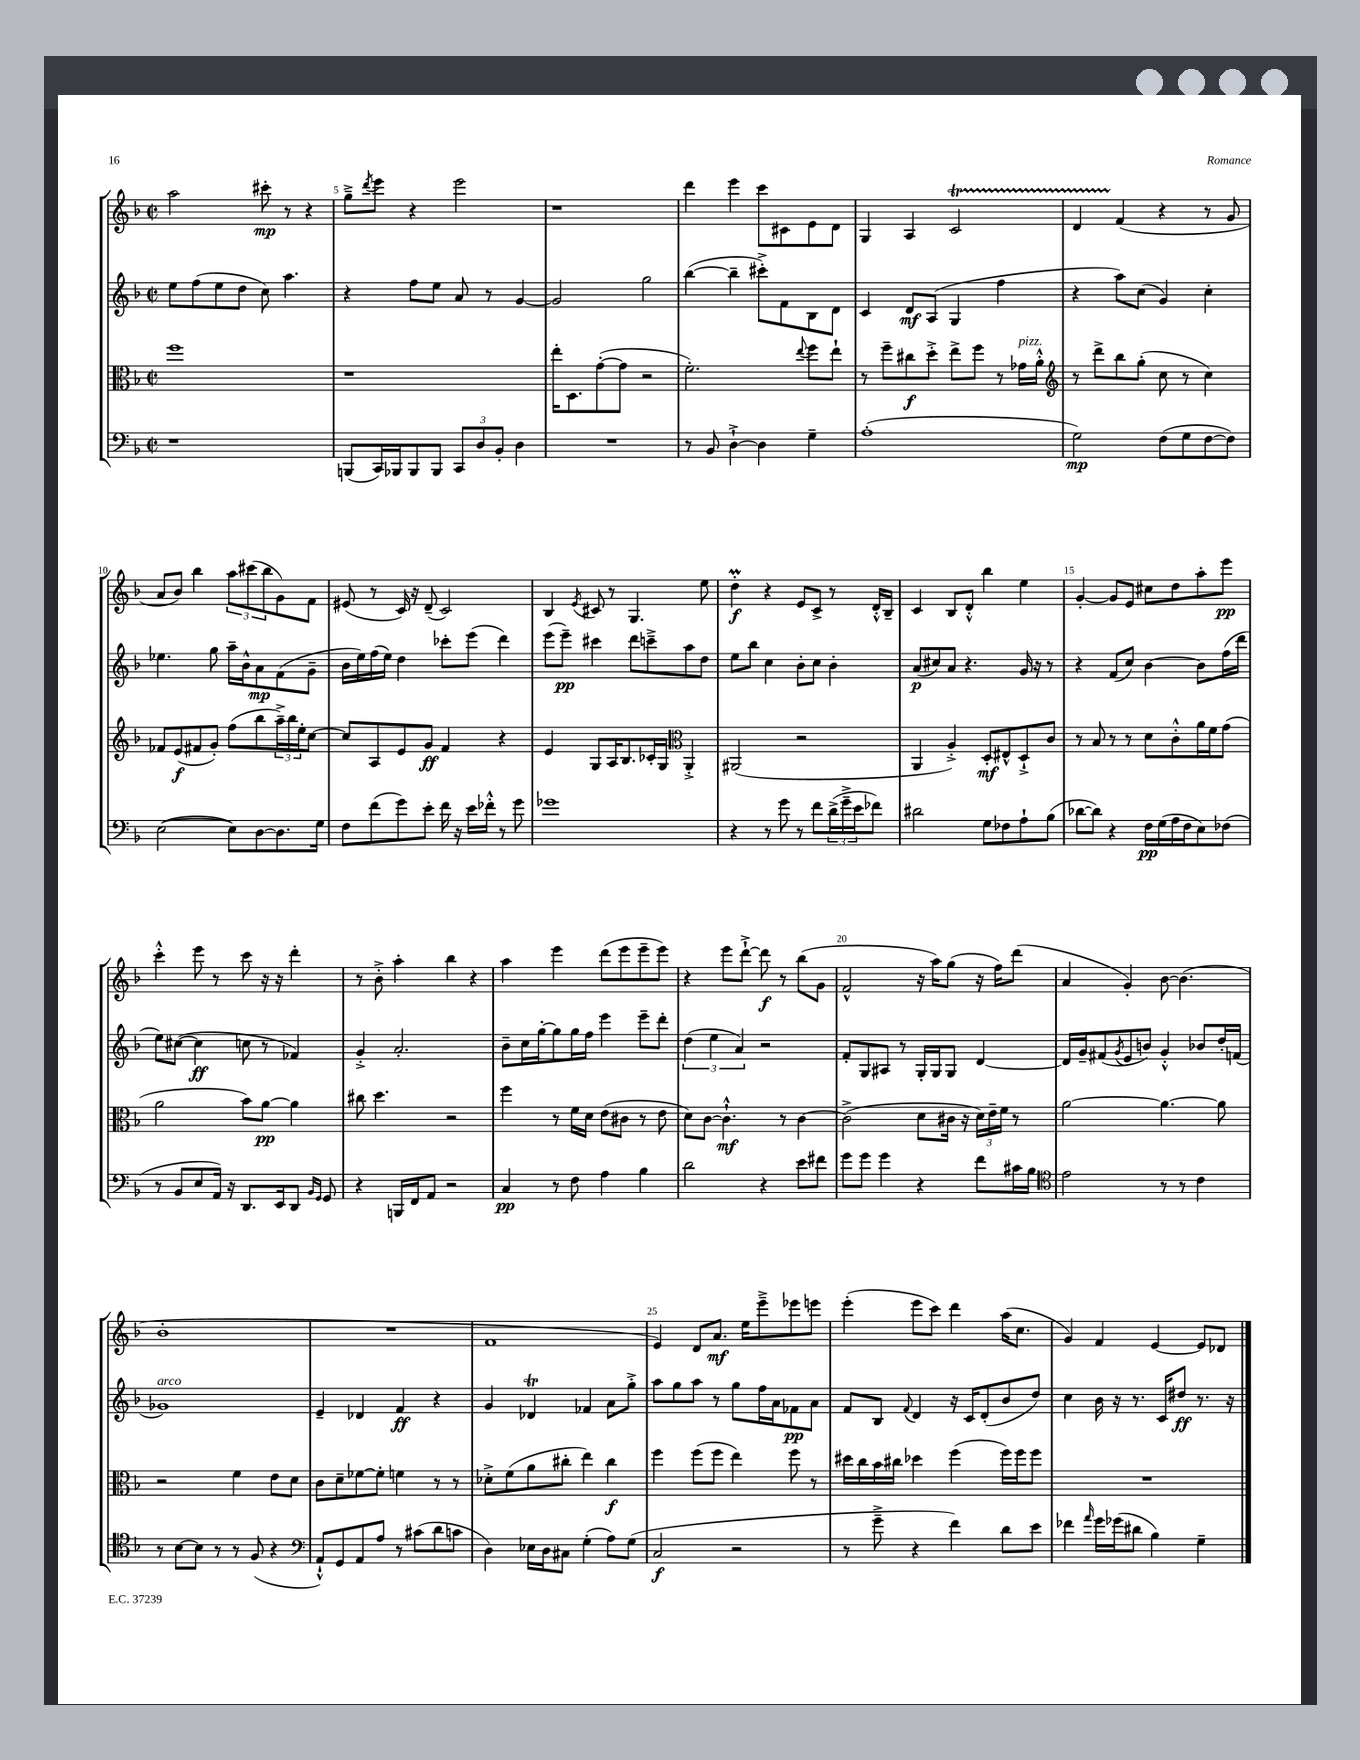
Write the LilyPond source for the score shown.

<<
\new StaffGroup <<
\new Staff = "s0" {
    \clef treble \key f \major \defaultTimeSignature \time 2/2
    a''2 cis'''8-.\mp r8 r4 |
    g''8---> \acciaccatura { d'''8 } e'''8 r4 e'''2 |
    r1 |
    d'''4 e'''4 c'''8 cis'8 e'8 d'8 |
    g4 a4 c'2\startTrillSpan |
    d'4 f'4\stopTrillSpan( r4 r8 g'8 |
    a'8 bes'8) bes''4 \tuplet 3/2 { a''8 cis'''8( bes''8 } g'8) f'8 |
    eis'8( r8 c'16) r16 d'8--( c'2) |
    bes4 \acciaccatura { e'8 } cis'8 r8 g4. e''8 |
    d''4-.\prall\f r4 e'8 c'8-> r8 d'16-.-^ bes16-- |
    c'4 bes8 d'8-.-^ bes''4 e''4 |
    g'4~-. g'8 e'8 cis''8 d''8 a''8-. e'''8\pp |
    c'''4-.-^ e'''8 r8 c'''8 r16 r16 d'''4-. |
    r8 bes'8-.-> a''4-. bes''4 r4 |
    a''4 e'''4 d'''8( e'''8 e'''8-- e'''8) |
    r4 e'''8 d'''8~-!-> d'''8\f r8 bes''8( g'8 |
    f'2-^ r16 a''16) g''8( r16 f''16) d'''8( |
    a'4 g'4-.) bes'8~ bes'4.( |
    bes'1-. |
    R1 |
    f'1 |
    e'4) d'8 a'8.\mf e''16 e'''8---> ees'''8 e'''8 |
    e'''4-.( e'''8 c'''8) d'''4 a''16( c''8. |
    g'4) f'4 e'4~ e'8 des'8 \bar "|." |
}
\new Staff = "s1" {
    \clef treble \key f \major \defaultTimeSignature \time 2/2
    e''8 f''8( e''8 d''8 c''8) a''4. |
    r4 f''8 e''8 a'8 r8 g'4~ |
    g'2 g''2 |
    bes''4~( bes''4-- cis'''8-.->) f'8 bes8 d'8 |
    c'4 d'8\mf a8( g4 f''4 |
    r4 a''8) c''8( g'4) c''4-. |
    ees''4. g''8 a''16-- bes'16-^ a'8\mp f'8( g'8-- |
    bes'16 e''16) f''16( e''16) d''4 ces'''8-. e'''8( d'''4) |
    e'''8( e'''8--\pp) cis'''4 d'''8 c'''8---> a''8 d''8 |
    e''8 bes''8 c''4 bes'8-. c''8 bes'4-. |
    a'8\p( cis''8) a'8 r4. g'16 r16 r8 |
    r4 f'8( c''8) bes'4~ bes'8 f''16( d'''16 |
    e''8) cis''8~( cis''4\ff c''8 r8 fes'4) |
    g'4-.-> a'2.-. |
    bes'8-- c''16 g''16~-. g''8 g''16 f''16 e'''4 e'''8-- d'''8-. |
    \tuplet 3/2 { d''4( e''4 a'4) } r2 |
    f'8-. g8 ais8 r8 g16-. g16 g8 d'4~ |
    d'16 g'16-- fis'8( \acciaccatura { g'8 } e'8 b'8) g'4-.-^ bes'8 d''16-. f'16( |
    ges'1^\markup { \italic "arco" }) |
    e'4-- des'4 f'4\ff r4 |
    g'4 des'4\trill fes'4 a'8 g''8-.-> |
    a''8 g''8 a''8 r8 g''8 f''16 a'16 fes'8\pp a'8 |
    f'8 bes8 \appoggiatura { f'8 } d'4 r16 c'16 d'8-.( bes'8 d''8) |
    c''4 bes'16 r16 r8. c'16 dis''8\ff r8. r16 \bar "|." |
}
\new Staff = "s2" {
    \clef alto \key f \major \defaultTimeSignature \time 2/2
    f''1 |
    r1 |
    e''16-. d8. g'8~-.( g'8 r2 |
    f'2.-.) \appoggiatura { e''8 } f''8 e''8-! |
    r8 f''8-- cis''8\f d''8-.-> e''8-> f''8 r8 ges'16^\markup { \italic "pizz." } a'16-.-^ |
    \clef treble r8 d'''8-> bes''8 g''8-.( c''8 r8 c''4) |
    fes'8 e'8\f( fis'8 g'8-.) f''8( bes''8 \tuplet 3/2 { a''16--->) bes''16 e''16-. } c''8~ |
    c''8 a8 e'8 g'8\ff f'4 r4 |
    e'4 g8 a16 bes8. ces'16-. g16 \clef alto a,4-.-> |
    ais,2( r2 |
    a,4 a4-.->) d8-.\mf eis8-^ d8-!-> c'8 |
    r8 bes8 r8 r8 d'8 c'8-.-^ a'16 f'16 g'8( |
    a'2 bes'8) a'8~\pp a'4 |
    cis''8 d''4. r2 |
    f''4 r8 f'16 d'16 e'8( cis'8 r8 e'8 |
    d'8) c'8~ c'4.-!-^\mf r8 c'4~ |
    c'2->( d'8 cis'16 r16 \tuplet 3/2 { d'16) e'16-- f'16 } r8 |
    a'2~ a'4.~ a'8 |
    r2 f'4 e'8 d'8 |
    c'8 d'8-- fes'8~ fes'8-. f'4 r8 r8 |
    des'8-.-> f'8( a'8 cis''8-. e''4) cis''4\f |
    f''4 f''8( f''8 e''4) f''8 r8 |
    dis''16 c''16 bes'16 cis''16 des''4 f''4( f''16) f''16 f''8 |
    R1 \bar "|." |
}
\new Staff = "s3" {
    \clef bass \key f \major \defaultTimeSignature \time 2/2
    r1 |
    b,,8( c,16) bes,,16 bes,,8 bes,,8 \tuplet 3/2 { c,8 d8 bes,8-. } d4 |
    R1 |
    r8 bes,8 d4~-!-> d4 g4-- |
    a1-.( |
    g2\mp) f8( g8 f8~ f8) |
    e2~( e8) d8~ d8. g16 |
    f8 f'8( g'8) e'8-. f'16 r16 e'16 fes'16-.-^ r8 g'8 |
    ges'1 |
    r4 r8 g'8 r8 f'8 \tuplet 3/2 { d'16->( g'16---> e'16 } fes'8) |
    dis'2 g8 fes8 a8-! bes8( |
    des'8~ des'8) r4 f16\pp g16( a16 f16 e8) fes8( |
    r8 bes,8 e8 a,16) r16 d,8. e,16 d,8 \grace { bes,16 g,16 } g,8 |
    r4 b,,16 f,16 a,8 r2 |
    c4\pp r8 f8 a4 bes4 |
    d'2 r4 e'8 fis'8 |
    g'8 g'8 g'4 r4 f'8 cis'16 bes16 |
    \clef tenor e'2 r8 r8 c'4 |
    r8 bes8~ bes8 r8 r8 f8( r4 |
    \clef bass a,8-!-^) g,8 a,8 a8 r8 cis'8( d'8 c'8 |
    d4) ees16 d16 cis8 g4-.( a8) g8( |
    c2\f r2 |
    r8 g'8---> r4 f'4) d'8 e'8 |
    fes'4 \grace { a'16 } g'16 ges'16( dis'8 bes4) g4-- \bar "|." |
}
>>
>>
\layout { \context { \Score currentBarNumber = #4 \override BarNumber.break-visibility = ##(#f #t #t) barNumberVisibility = #(every-nth-bar-number-visible 5) } }
